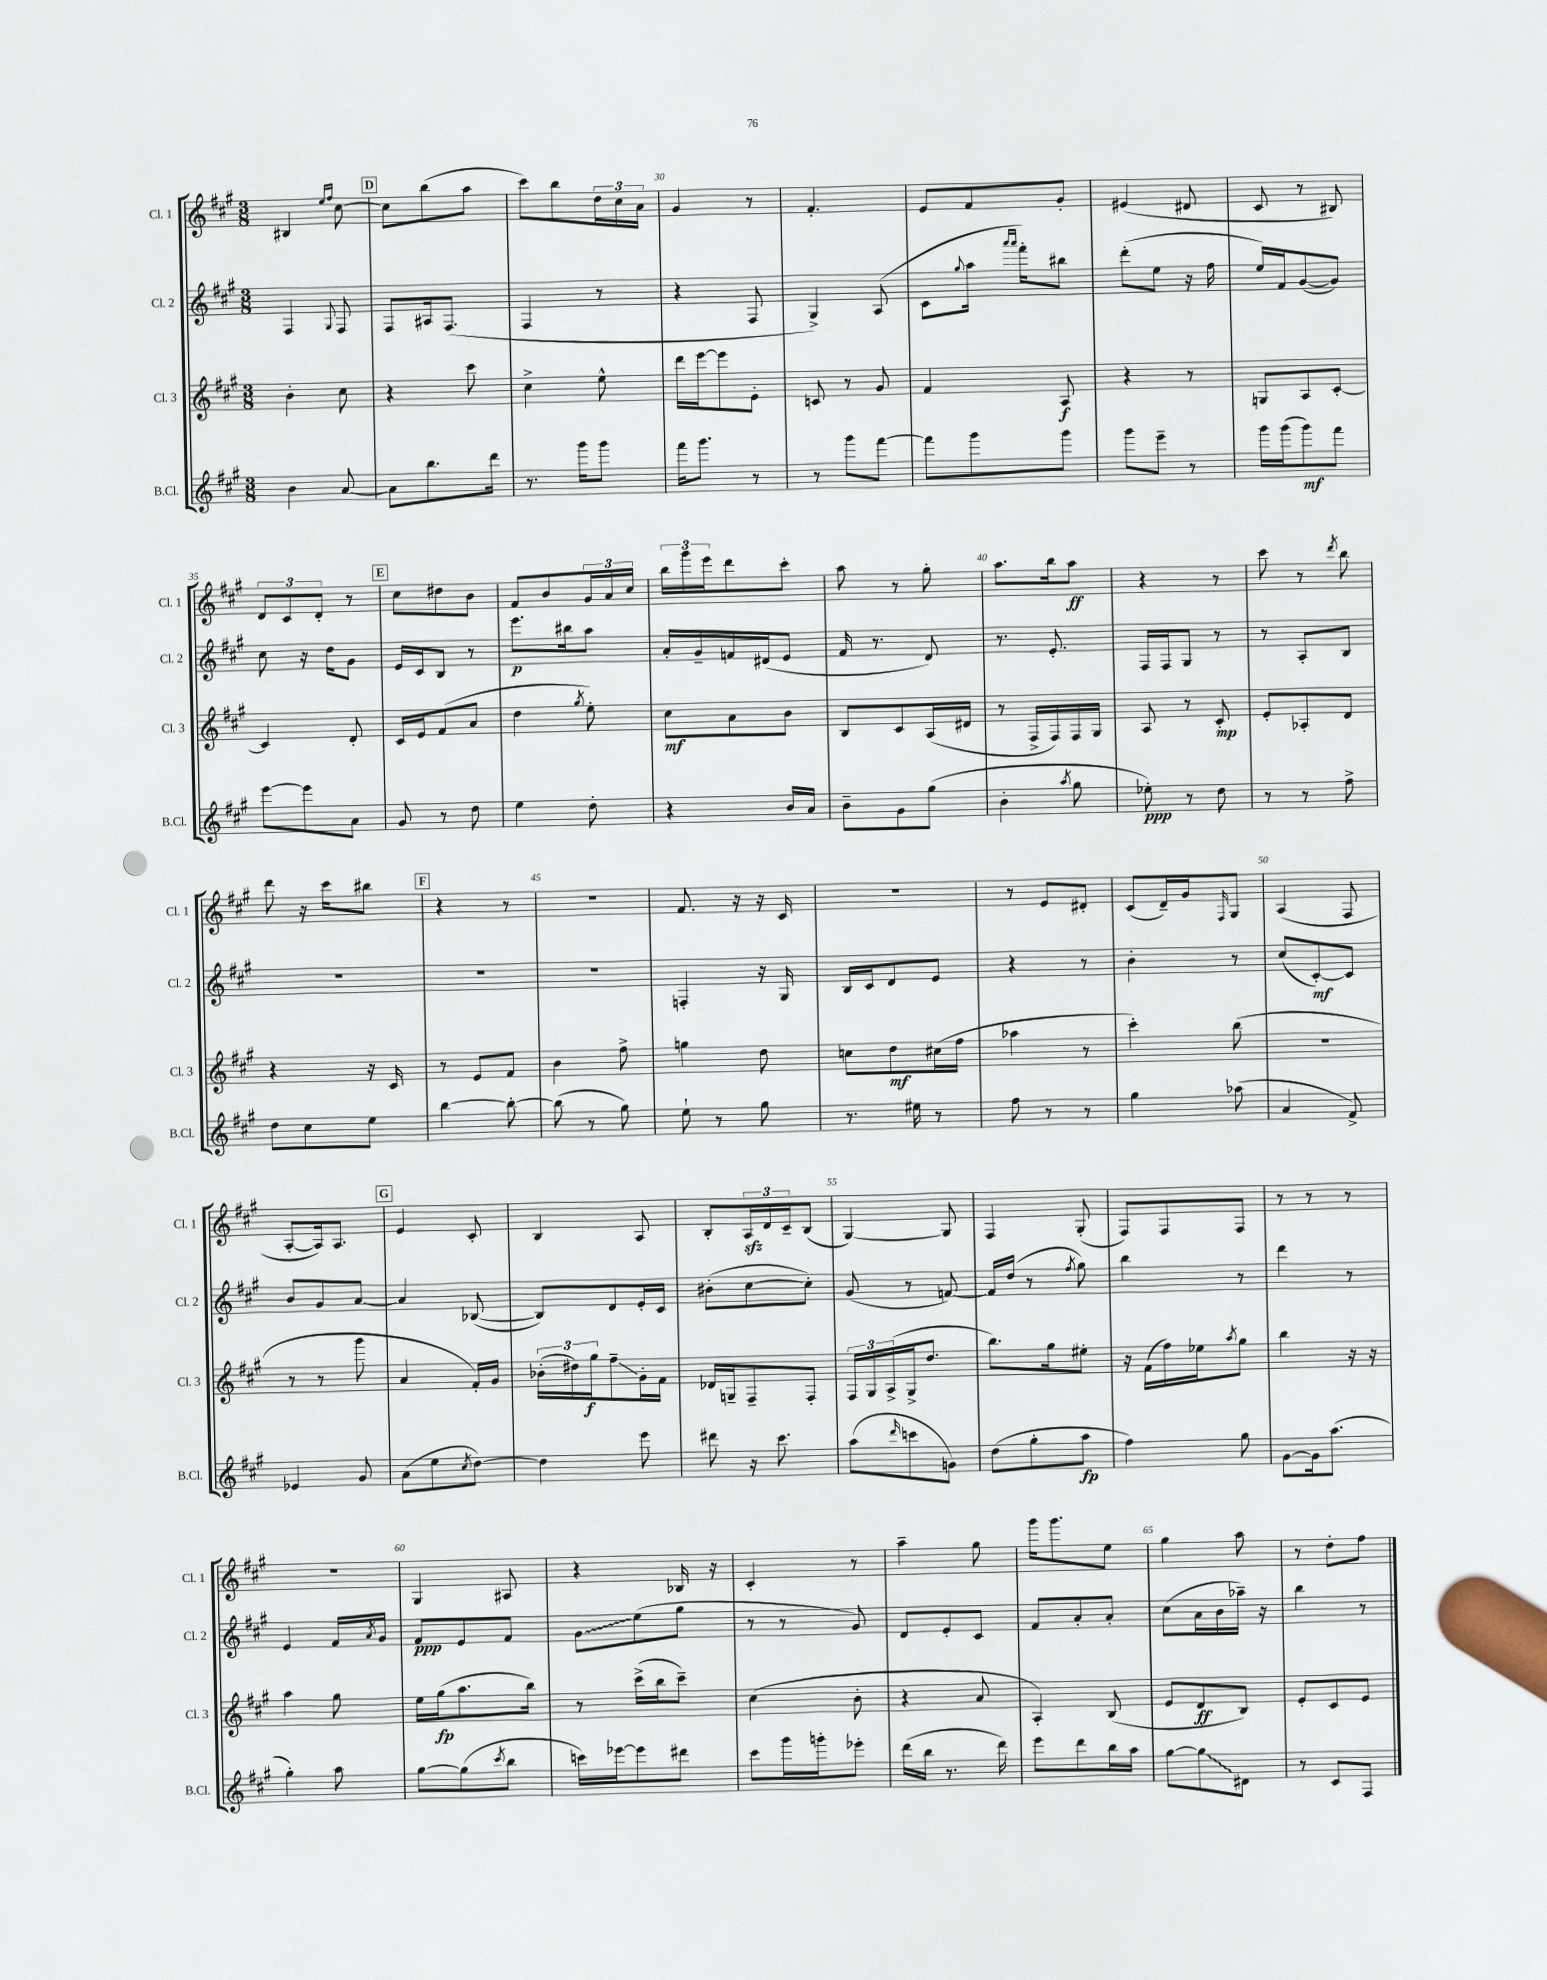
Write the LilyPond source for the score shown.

<<
\new StaffGroup <<
\new Staff = "s0" \with { instrumentName = "Cl. 1" shortInstrumentName = "Cl. 1" } {
    \clef treble \key a \major \numericTimeSignature \time 3/8
    bis4 \grace { e''16 fis''16 } cis''8~ |
    \mark \markup { \box "D" } cis''8 b''8( a''8 |
    cis'''8) b''8 \tuplet 3/2 { d''16 cis''16 a'16 } |
    gis'4 r8 |
    fis'4.-. |
    e'8 fis'8 gis'8-. |
    eis'4( dis'8 |
    cis'8 r8 bis8) |
    \tuplet 3/2 { d'8 cis'8 d'8-. } r8 |
    \mark \markup { \box "E" } cis''8 dis''8 b'8 |
    fis'8 b'8 \tuplet 3/2 { gis'16 a'16 cis''16 } |
    \tuplet 3/2 { b''16 gis'''16 e'''16 } d'''8 cis'''8-. |
    a''8 r8 gis''8-. |
    a''8. b''16 a''8\ff |
    r4 r8 |
    cis'''8 r8 \acciaccatura { d'''8 } b''8 |
    d'''8 r16 cis'''16 bis''8 |
    \mark \markup { \box "F" } r4 r8 |
    R4. |
    fis'8. r16 r16 cis'16 |
    R4. |
    r8 e'8 dis'8-. |
    cis'8( d'16--) gis'16 \grace { fis16 } gis8 |
    a4( fis8 |
    a8~-. a16) a8. |
    \mark \markup { \box "G" } e'4 cis'8-. |
    b4 a8 |
    b8-. \tuplet 3/2 { a16\sfz d'16 cis'16-- } b8( |
    gis4~) gis8 |
    fis4 gis8-.( |
    fis8) fis8 fis8 |
    r8 r8 r8 |
    R4. |
    gis4 ais8 |
    r4 bes16 r16 |
    cis'4-. r8 |
    a''4-- gis''8 |
    gis'''16 gis'''8. e''8 |
    gis''4 a''8 |
    r8 d''8-. fis''8 \bar "|." |
}
\new Staff = "s1" \with { instrumentName = "Cl. 2" shortInstrumentName = "Cl. 2" } {
    \clef treble \key a \major \numericTimeSignature \time 3/8
    fis4 \appoggiatura { gis8 } fis8 |
    \mark \markup { \box "D" } fis8 ais16 fis8.( |
    fis4 r8 |
    r4 fis8 |
    gis4->) a8( |
    cis'8 \appoggiatura { gis''8 } a''16 \grace { a'''16 a'''16 } fis'''16-.) bis''8 |
    d'''8-.( e''8 r16 fis''16 |
    e''16) fis'16 gis'8~( gis'8) |
    cis''8 r16 d''16 gis'8 |
    \mark \markup { \box "E" } e'16 cis'16 b8 r8 |
    e'''8.\p bis''16 a''8 |
    a'16-. gis'16-- f'16 dis'16( e'8 |
    fis'16 r8. d'8) |
    r8. e'8.-. |
    fis16 fis16 gis8 r8 |
    r8 a8-. b8 |
    R4. |
    \mark \markup { \box "F" } R4. |
    R4. |
    f4-. r16 gis16 |
    b16 cis'16 d'8 e'8 |
    r4 r8 |
    b'4-. r8 |
    cis''8( cis'8~-.\mf) cis'8 |
    b'8 gis'8 a'8~ |
    \mark \markup { \box "G" } a'4 bes8~( |
    bes8) d'8 e'16-. cis'16 |
    bis'8-.( cis''8~ cis''8-.) |
    gis'8( r8 f'8~) |
    f'16 d''16( r8 \acciaccatura { fis''8 } gis''8) |
    b''4 r8 |
    d'''4 r8 |
    e'4 fis'16 \acciaccatura { a'8 } gis'16 |
    fis'8\ppp e'8 fis'8 |
    \once \override Glissando.style = #'zigzag gis'8\glissando e''8( gis''8 |
    r8 r8 gis'8) |
    d'8 e'8-. cis'8 |
    fis'8 a'8-. a'8-. |
    cis''8( a'16 b'16 aes''16--) r16 |
    b''4 r8 \bar "|." |
}
\new Staff = "s2" \with { instrumentName = "Cl. 3" shortInstrumentName = "Cl. 3" } {
    \clef treble \key a \major \numericTimeSignature \time 3/8
    b'4-. cis''8 |
    \mark \markup { \box "D" } r4 cis'''8 |
    cis''4-> e''8-^ |
    d'''16 e'''16~ e'''8 e'8-. |
    c'8 r8 gis'8 |
    fis'4 a8\f |
    r4 r8 |
    g8 a8 cis'8~-. |
    cis'4 d'8-. |
    \mark \markup { \box "E" } cis'16 e'16 fis'8( a'8 |
    d''4 \acciaccatura { gis''8 } e''8-.) |
    cis''8\mf a'8 b'8 |
    b8 cis'8 a16( dis'16 |
    r8 fis16-> fis16) fis16 gis16 |
    a8 r8 cis'8-.\mp |
    e'8-. aes8-. d'8 |
    r4 r16 cis'16 |
    \mark \markup { \box "F" } r8 e'8 fis'8 |
    b'4 fis''8-> |
    g''4 d''8 |
    c''8 d''8\mf cis''16( fis''16 |
    aes''4 r8 |
    cis'''4-.) b''8( |
    R4. |
    r8 r8 gis'''8 |
    \mark \markup { \box "G" } a'4 fis'16-.) gis'16 |
    \tuplet 3/2 { bes'16-.( dis''16) gis''16\f } fis''8--\glissando gis'16-. fis'16 |
    des'16 g16-- fis8-- fis8-. |
    \tuplet 3/2 { fis16 gis16 a16->( } gis16-> d''8. |
    b''8.) gis''16 eis''8-. |
    r16 fis'16( fis''16) ees''16 \acciaccatura { a''8 } gis''8 |
    b''4 r16 r16 |
    a''4 gis''8 |
    e''16 gis''16\fp( a''8. b''16) |
    r8 cis'''16->( b''16 cis'''8--) |
    cis''4( b'8-. |
    r4 a'8 |
    a4-.) b8( |
    e'8 d'8\ff b8) |
    e'8-. cis'8 e'8 \bar "|." |
}
\new Staff = "s3" \with { instrumentName = "B.Cl." shortInstrumentName = "B.Cl." } {
    \clef treble \key a \major \numericTimeSignature \time 3/8
    b'4 a'8~ |
    \mark \markup { \box "D" } a'8 b''8. d'''16 |
    r8. gis'''16 gis'''8 |
    fis'''16 gis'''8. r8 |
    r8 gis'''8 fis'''8~ |
    fis'''8 gis'''8 gis'''8 |
    gis'''8 e'''8-- r8 |
    gis'''16 gis'''16( gis'''8\mf) fis'''8 |
    e'''8~ e'''8 a'8 |
    \mark \markup { \box "E" } gis'8 r8 d''8 |
    e''4 d''8-. |
    r4 b'16 a'16 |
    b'8-- gis'8 gis''8( |
    b'4-. \acciaccatura { a''8 } gis''8 |
    ees''8-.\ppp) r8 d''8 |
    r8 r8 fis''8-> |
    d''8 cis''8 e''8 |
    \mark \markup { \box "F" } b''4~ b''8~-. |
    b''8( r8 gis''8) |
    e''8-! r8 gis''8 |
    r8. eis''16 r8 |
    fis''8 r8 r8 |
    gis''4 aes''8( |
    a'4 fis'8->) |
    ees'4 gis'8 |
    \mark \markup { \box "G" } a'8( e''8 \acciaccatura { cis''8 } d''8~) |
    d''4 e'''8 |
    dis'''8 r16 cis'''8. |
    a''8( \grace { d'''16 } c'''8 g'8) |
    d''8( gis''8-. a''8\fp |
    fis''4) gis''8 |
    gis'8~ gis'16 a''8.( |
    gis''4-.) a''8 |
    gis''8~ gis''8( \acciaccatura { cis'''8 } b''8 |
    c'''16) ees'''16~ ees'''8 dis'''8 |
    cis'''8 gis'''16 g'''16-. ees'''8-. |
    d'''16( b''16 r8. d'''16) |
    e'''8 d'''8 b''16 a''16 |
    gis''8~ \once \override Glissando.style = #'zigzag gis''8\glissando dis'8 |
    r8 cis'8 fis8 \bar "|." |
}
>>
>>
\layout { \context { \Score currentBarNumber = #27 \override BarNumber.break-visibility = ##(#f #t #t) barNumberVisibility = #(every-nth-bar-number-visible 5) } }
